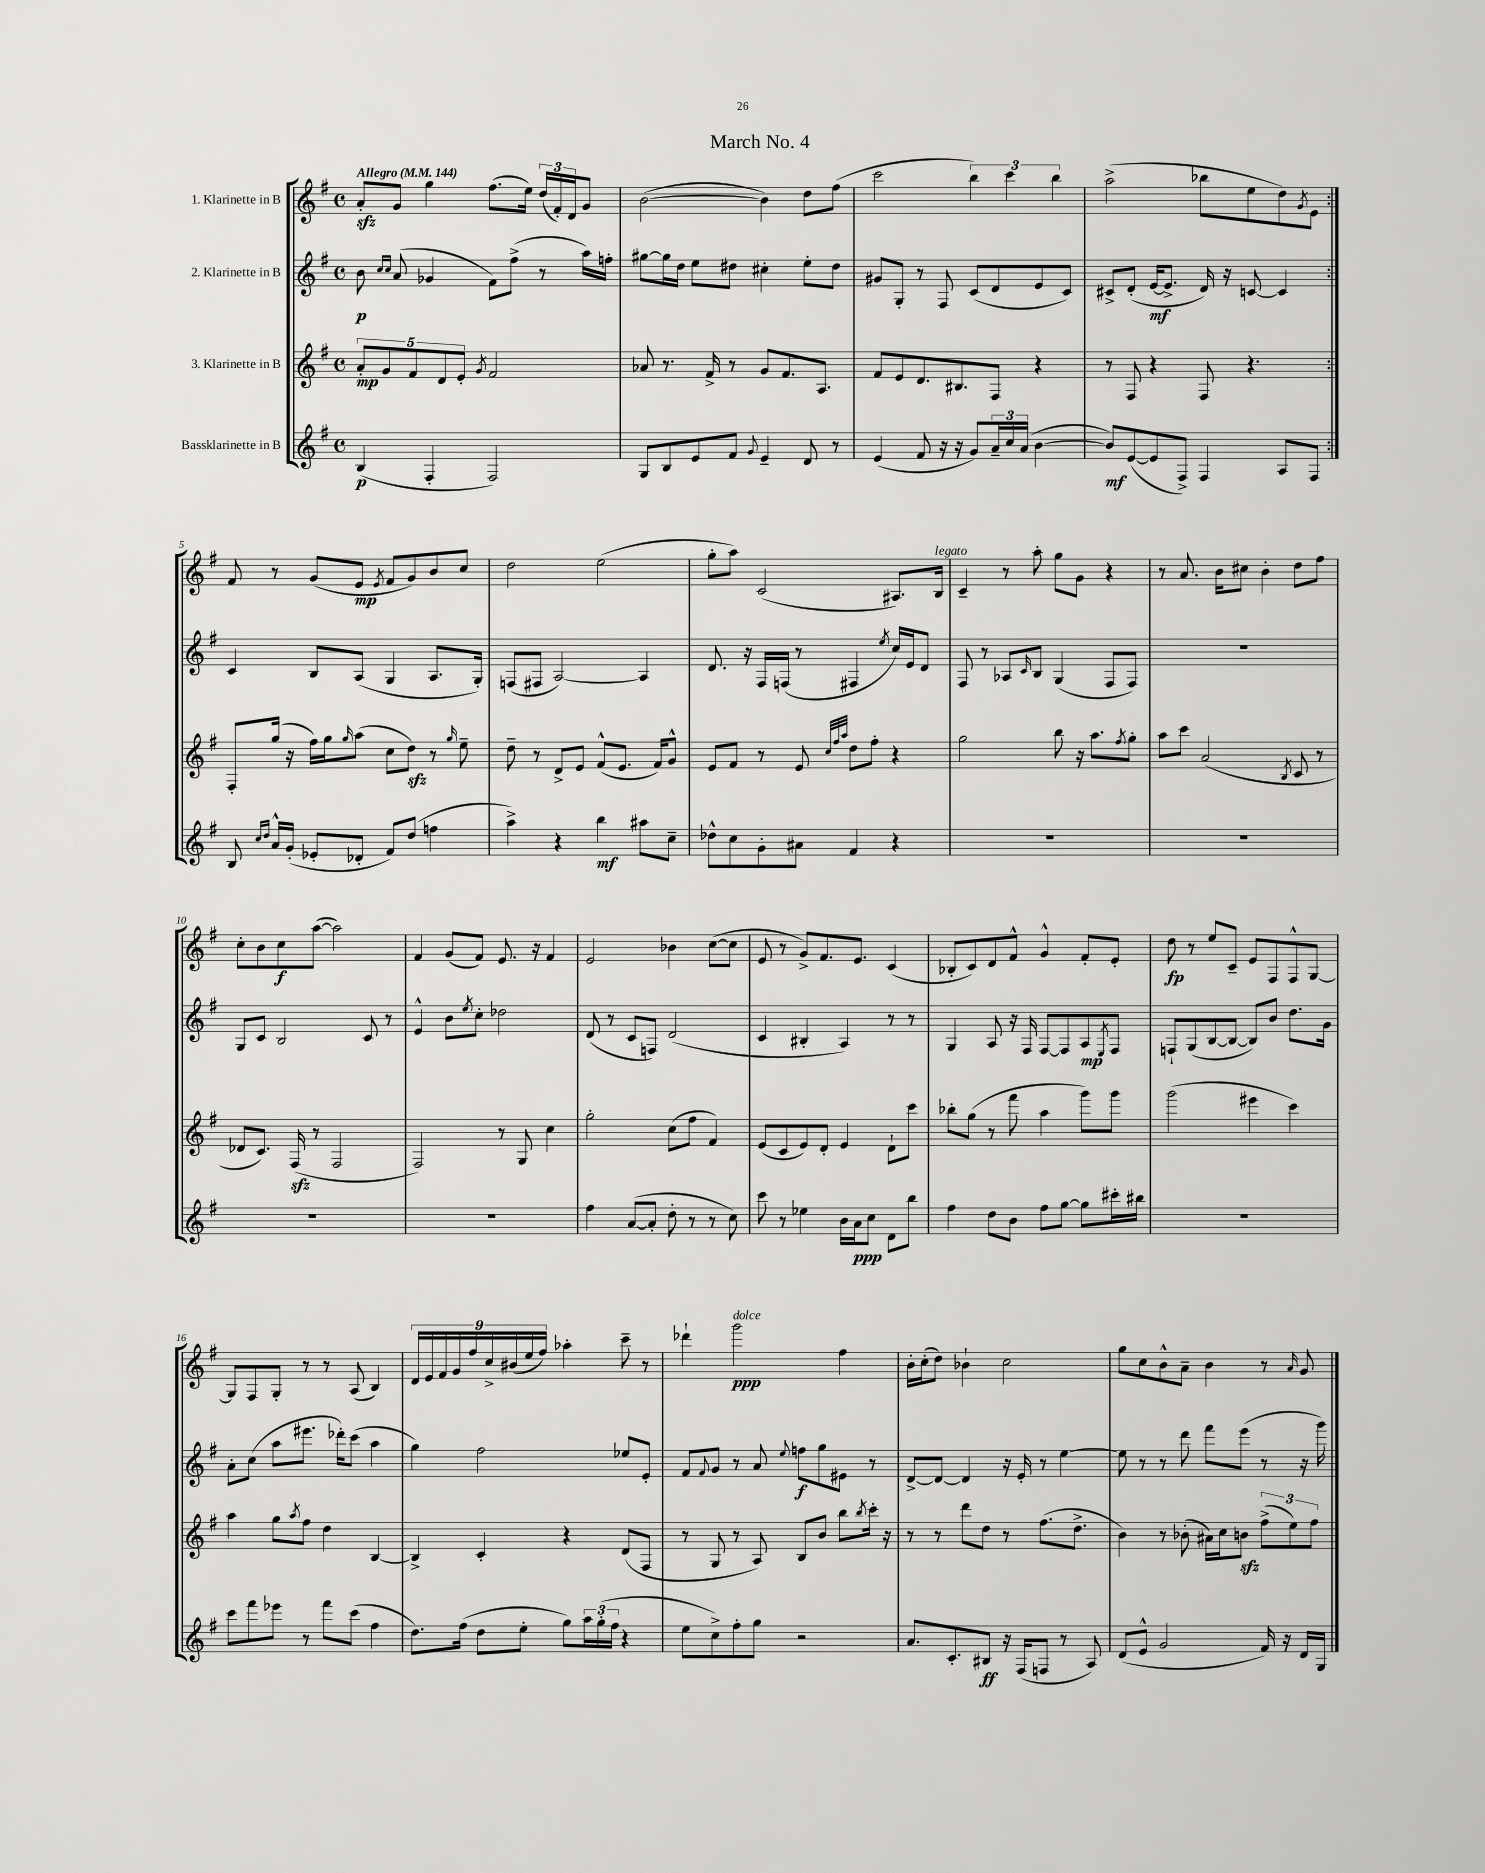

**kern	**dynam	**kern	**dynam	**kern	**dynam	**kern	**dynam
*part4	*part4	*part3	*part3	*part2	*part2	*part1	*part1
*staff4	*staff4	*staff3	*staff3	*staff2	*staff2	*staff1	*staff1
*I"Bassklarinette in B	*	*I"3. Klarinette in B	*	*I"2. Klarinette in B	*	*I"1. Klarinette in B	*
*clefG2	*	*clefG2	*	*clefG2	*	*clefG2	*
*k[f#]	*	*k[f#]	*	*k[f#]	*	*k[f#]	*
*M4/4	*	*M4/4	*	*M4/4	*	*M4/4	*
*met(c)	*	*met(c)	*	*met(c)	*	*met(c)	*
*MM144	*	*MM144	*	*MM144	*	*MM144	*
=1	=1	=1	=1	=1	=1	=1	=1
!	!	!	!	!	!	!LO:TX:a:B:t=Allegro	!
(4B/	p	10a'/L	mp	8b\	p	8azz'/L	.
.	.	10g/	.	.	.	.	.
.	.	.	.	16qqcc/LL	.	.	.
.	.	.	.	16qqcc/JJ	.	.	.
.	.	.	.	(8a/	.	8g/J	.
.	.	10f#/	.	.	.	.	.
4F#'/	.	.	.	4g-X/	.	4gg\	.
.	.	10d/	.	.	.	.	.
.	.	10e'/J	.	.	.	.	.
.	.	8qg/	.	.	.	.	.
2F#/)	.	2f#/	.	8f#\L)	.	(8.ff#\L	.
.	.	.	.	(8ff#^\J	.	.	.
.	.	.	.	.	.	16ee\Jk)	.
.	.	.	.	8r	.	(24dd/LL	.
.	.	.	.	.	.	24f#'/)	.
.	.	.	.	.	.	24d/J	.
.	.	.	.	16aa\LL)	.	8g/J	.
.	.	.	.	16ffn'\JJ	.	.	.
=2	=2	=2	=2	=2	=2	=2	=2
8G/L	.	8a-X/	.	[8gg#X\L	.	([2b\	.
8B/	.	8.r	.	16gg#\L]	.	.	.
.	.	.	.	16dd\JJ	.	.	.
8e/	.	.	.	8ee\L	.	.	.
.	.	16f#^/	.	.	.	.	.
8f#/J	.	8r	.	8dd#X\J	.	.	.
8qqg/	.	.	.	.	.	.	.
4e~/	.	8g/L	.	4cc#X'\	.	4b\])	.
.	.	8.f#/	.	.	.	.	.
8d/	.	.	.	8ee'\L	.	8dd\L	.
.	.	8.A/J	.	.	.	.	.
8r	.	.	.	8dd#\J	.	(8ff#\J	.
=3	=3	=3	=3	=3	=3	=3	=3
(4e/	.	8f#/L	.	8g#X/L	.	2ccc\	.
.	.	8e/	.	8G'/J	.	.	.
8f#/	.	8.d/	.	8r	.	.	.
16r	.	.	.	8F#/	.	.	.
16r	.	8.B#X/	.	.	.	.	.
8g/L)	.	.	.	(8c/L	.	6bb\)	.
24a~/L	.	8F#/J	.	8d/	.	.	.
24cc/	.	.	.	.	.	6ccc\	.
(24a/JJ	.	.	.	.	.	.	.
[4b\	.	4r	.	8e/	.	.	.
.	.	.	.	.	.	6bb\	.
.	.	.	.	8c/J)	.	.	.
=4	=4	=4	=4	=4	=4	=4	=4
8b/L])	mf	8r	.	8c#X^/L	.	(2aa^\	.
([8e/	.	8F#/	.	(8d'/J	.	.	.
8e/]	.	4r	.	[16e/KL	mf	.	.
.	.	.	.	8.e^/J]	.	.	.
8F#^/J)	.	.	.	.	.	.	.
4F#/	.	8F#/	.	16d/)	.	8bb-X\L	.
.	.	.	.	16r	.	.	.
.	.	4.r	.	[8cn/	.	8ee\	.
8A/L	.	.	.	4c/]	.	8dd\)	.
.	.	.	.	.	.	8qg/	.
8F#/J	.	.	.	.	.	8e\J	.
!!LO:LB:g=z
=5:|!	=5:|!	=5:|!	=5:|!	=5:|!	=5:|!	=5:|!	=5:|!
8B/	.	8F#'/L	.	4c/	.	8f#/	.
16qqcc/LL	.	.	.	.	.	.	.
16qqdd/JJ	.	.	.	.	.	.	.
16a^^/LL	.	(16gg/Jk	.	.	.	8r	.
(16g'/JJ	.	16r	.	.	.	.	.
8e-X'/L	.	16ff#\LL)	.	8B/L	.	(8g/L	.
.	.	16gg\J	.	.	.	.	.
.	.	16qqgg/	.	.	.	.	.
8d-X'/J	.	(8aa\J	.	(8A/J	.	8e/J	mp
.	.	.	.	.	.	8qe/	.
8f#/L)	.	8cc\L	.	4G/	.	8f#/L	.
(8dd/J	.	8ddzz\J)	.	.	.	8g/)	.
4ffn\	.	8r	.	8.A/L	.	8b/	.
.	.	16qqgg/	.	.	.	.	.
.	.	8ee~\	.	.	.	8cc/J	.
.	.	.	.	16G'/Jk)	.	.	.
=6	=6	=6	=6	=6	=6	=6	=6
4aa^\)	.	8dd~\	.	(8Fn/L	.	2dd\	.
.	.	8r	.	8F#X/J	.	.	.
4r	.	8d^/L	.	[2A/)	.	.	.
.	.	8e/J	.	.	.	.	.
4bb\	mf	(8f#^^/L	.	.	.	(2ee\	.
.	.	8.e/J	.	.	.	.	.
8aa#X\L	.	.	.	4A/]	.	.	.
.	.	16f#/KL)	.	.	.	.	.
8cc~\J	.	8g^^/J	.	.	.	.	.
=7	=7	=7	=7	=7	=7	=7	=7
8dd-X^^\L	.	8e/L	.	8.d/	.	8gg'\L	.
8cc\	.	8f#/J	.	.	.	8aa\J)	.
.	.	.	.	16r	.	.	.
8g'\	.	8r	.	16F#/LL	.	(2c/	.
.	.	.	.	(16Fn/JJ	.	.	.
8a#X\J	.	8e/	.	8r	.	.	.
.	.	32qqcc/LLL	.	.	.	.	.
.	.	32qqff#/	.	.	.	.	.
.	.	32qqaa/JJJ	.	.	.	.	.
4f#/	.	8dd\L	.	4F#X/	.	.	.
.	.	8ff#'\J	.	.	.	.	.
.	.	.	.	8qee/	.	.	.
4r	.	4r	.	16cc/LL)	.	8.A#X/L)	.
.	.	.	.	16e/J	.	.	.
.	.	.	.	8d/J	.	.	.
!	!	!	!	!	!	!LO:TX:a:i:t=legato	!
.	.	.	.	.	.	16B/Jk	.
=8	=8	=8	=8	=8	=8	=8	=8
1r	.	2gg\	.	8F#/	.	4c~/	.
.	.	.	.	8r	.	.	.
.	.	.	.	8A-X/L	.	8r	.
.	.	.	.	16qqc/	.	.	.
.	.	.	.	8B/J	.	8aa'\	.
.	.	8bb\	.	(4G/	.	8gg\L	.
.	.	16r	.	.	.	8g\J	.
.	.	8.aa\L	.	.	.	.	.
.	.	.	.	8F#/L	.	4r	.
.	.	8qff#/	.	.	.	.	.
.	.	8gg'\J	.	8F#/J)	.	.	.
=9	=9	=9	=9	=9	=9	=9	=9
1r	.	8aa\L	.	1r	.	8r	.
.	.	8ccc\J	.	.	.	8.a/	.
.	.	(2a/	.	.	.	.	.
.	.	.	.	.	.	16b\KL	.
.	.	.	.	.	.	8cc#X\J	.
.	.	.	.	.	.	4b'\	.
.	.	8qB/	.	.	.	.	.
.	.	8c/	.	.	.	8dd\L	.
.	.	8r	.	.	.	8ff#\J	.
!!LO:LB:g=z
=10	=10	=10	=10	=10	=10	=10	=10
1r	.	8d-X/L	.	8G/L	.	8cc'\L	.
.	.	8.c/J)	.	8c/J	.	8b\	.
.	.	.	.	2B/	.	8cc\	f
.	.	(16F#zz/	.	.	.	.	.
.	.	8r	.	.	.	([8aa\J	.
.	.	2F#/	.	.	.	2aa\])	.
.	.	.	.	8c/	.	.	.
.	.	.	.	8r	.	.	.
=11	=11	=11	=11	=11	=11	=11	=11
1r	.	2F#/)	.	4e^^/	.	4f#/	.
.	.	.	.	8b\L	.	(8g/L	.
.	.	.	.	8qee/	.	.	.
.	.	.	.	8cc'\J	.	8f#/J)	.
.	.	8r	.	2dd-X\	.	8.e/	.
.	.	8G/	.	.	.	.	.
.	.	.	.	.	.	16r	.
.	.	4cc\	.	.	.	4f#/	.
=12	=12	=12	=12	=12	=12	=12	=12
4ff#\	.	2gg'\	.	(8d/	.	2e/	.
.	.	.	.	8r	.	.	.
([8a/L	.	.	.	8c/L	.	.	.
8a'/J]	.	.	.	8Fn/J)	.	.	.
8dd'\	.	(8cc\L	.	(2d/	.	4b-X\	.
8r	.	8ff#\J	.	.	.	.	.
8r	.	4f#/)	.	.	.	([8cc\L	.
8cc\)	.	.	.	.	.	8cc\J]	.
=13	=13	=13	=13	=13	=13	=13	=13
8ccc\	.	(8e/L	.	4c/	.	8e/	.
8r	.	8c/	.	.	.	8r	.
4ee-X\	.	8e/)	.	4B#X'/	.	8g^/L)	.
.	.	8d'/J	.	.	.	8.f#/	.
16b\LL	.	4e/	.	4A/)	.	.	.
16a\J	ppp	.	.	.	.	8.e/J	.
8cc\J	.	.	.	.	.	.	.
8d\L	.	8d`\L	.	8r	.	(4c/	.
8bb\J	.	8ccc\J	.	8r	.	.	.
=14	=14	=14	=14	=14	=14	=14	=14
4ff#\	.	8bb-X'\L	.	4G/	.	8B-X'/L	.
.	.	(8gg\J	.	.	.	8c/)	.
8dd\L	.	8r	.	8A/	.	8d/	.
8b\J	.	8fff#\	.	16r	.	8f#^^/J	.
.	.	.	.	16F#/	.	.	.
8ff#\L	.	4aa\	.	[8F#/L	.	4g^^/	.
[8gg\J	.	.	.	8F#/]	.	.	.
8gg\L]	.	8ggg\L)	.	8A/	mp	8f#'/L	.
.	.	.	.	8qE/	.	.	.
16ccc#X'\L	.	8ggg\J	.	8F#/J	.	8e'/J	.
16bb#X\JJ	.	.	.	.	.	.	.
=15	=15	=15	=15	=15	=15	=15	=15
1r	.	(2ggg\	.	8Fn`/L	.	8dd\	fp
.	.	.	.	(8G/	.	8r	.
.	.	.	.	[8B/	.	8ee/L	.
.	.	.	.	8B/J_	.	8c~/J	.
.	.	4eee#X\	.	8B/L])	.	8e/L	.
.	.	.	.	8b/J	.	8F#/	.
.	.	4ccc\)	.	8.dd\L	.	8F#^^/	.
.	.	.	.	.	.	[8G/J	.
.	.	.	.	16g\Jk	.	.	.
!!LO:LB:g=z
=16	=16	=16	=16	=16	=16	=16	=16
8ccc\L	.	4aa\	.	8a'\L	.	8G/L]	.
8fff#\	.	.	.	(8cc\J	.	8F#/	.
8eee-X\J	.	8gg\L	.	8aa\L	.	8G'/J	.
.	.	8qaa/	.	.	.	.	.
8r	.	8ff#\J	.	8.eee#X\J	.	8r	.
8fff#\L	.	4dd\	.	.	.	8r	.
.	.	.	.	16ddd-X'\KL)	.	.	.
(8ccc\J	.	.	.	(8ccc\J	.	(8A/	.
4ff#\	.	[4B/	.	4aa\	.	4B/)	.
=17	=17	=17	=17	=17	=17	=17	=17
8.dd\L)	.	4B^/]	.	4gg\)	.	18d/LL	.
.	.	.	.	.	.	18e/	.
.	.	.	.	.	.	18f#/	.
.	.	.	.	.	.	18g/	.
(16ff#\Jk	.	.	.	.	.	.	.
.	.	.	.	.	.	18ff#/	.
8dd\L	.	4c'/	.	2ff#\	.	.	.
.	.	.	.	.	.	18cc^/	.
.	.	.	.	.	.	(18b#X/	.
8ee'\J	.	.	.	.	.	.	.
.	.	.	.	.	.	18ee/	.
.	.	.	.	.	.	18ff#/JJ)	.
8gg\L)	.	4r	.	.	.	4aa-X'\	.
24aa\L	.	.	.	.	.	.	.
(24gg'\	.	.	.	.	.	.	.
24ff#\JJ	.	.	.	.	.	.	.
4r	.	(8d/L	.	8ee-X/L	.	8ccc~\	.
.	.	8F#/J	.	8e'/J	.	8r	.
=18	=18	=18	=18	=18	=18	=18	=18
8ee\L	.	8r	.	8f#/L	.	4ddd-X`\	.
.	.	.	.	8qqf#/	.	.	.
8cc^\)	.	8G/	.	8g/J	.	.	.
!	!	!	!	!	!	!LO:TX:a:i:t=dolce	!
8ff#'\	.	8r	.	8r	.	2ggg\	ppp
8gg\J	.	8A/)	.	8a/	.	.	.
.	.	.	.	8qqee/	.	.	.
2r	.	8B/L	.	8ffn\L	f	.	.
.	.	8b/J	.	8gg\	.	.	.
.	.	8bb\L	.	8e#X\J	.	4ff#\	.
.	.	8qbb/	.	.	.	.	.
.	.	16ccc'\Jk	.	8r	.	.	.
.	.	16r	.	.	.	.	.
=19	=19	=19	=19	=19	=19	=19	=19
8.a/L	.	8r	.	[8d^/L	.	16b'\LL	.
.	.	.	.	.	.	(16cc'\J	.
.	.	8r	.	8d/J_	.	8dd\J)	.
8.c'/	.	.	.	.	.	.	.
.	.	8ddd\L	.	4d/]	.	4b-X`\	.
8B#X/J	ff	8dd\J	.	.	.	.	.
16r	.	8r	.	16r	.	2cc\	.
(16F#/KL	.	.	.	16e'/	.	.	.
8Fn/J	.	(8.ff#\L	.	8r	.	.	.
8r	.	.	.	[4ee\	.	.	.
.	.	8.dd^\J	.	.	.	.	.
8A/)	.	.	.	.	.	.	.
=20	=20	=20	=20	=20	=20	=20	=20
(8d/L	.	4b\)	.	8ee\]	.	8gg\L	.
8e^^/J	.	.	.	8r	.	8cc\	.
2g/	.	8r	.	8r	.	8b^^\	.
.	.	(8b-X'\	.	8ddd\	.	8a~\J	.
.	.	16a#X\LL)	.	8fff#\L	.	4b\	.
.	.	16cc\J	.	.	.	.	.
.	.	8bnzz\J	.	(8eee\J	.	.	.
16f#/)	.	(12ff#^\L	.	8r	.	8r	.
16r	.	.	.	.	.	.	.
.	.	12ee\)	.	.	.	.	.
.	.	.	.	.	.	16qqa/	.
16d/LL	.	.	.	16r	.	8g/	.
.	.	12ff#\J	.	.	.	.	.
16G/JJ	.	.	.	16ggg\)	.	.	.
==	==	==	==	==	==	==	==
*-	*-	*-	*-	*-	*-	*-	*-
